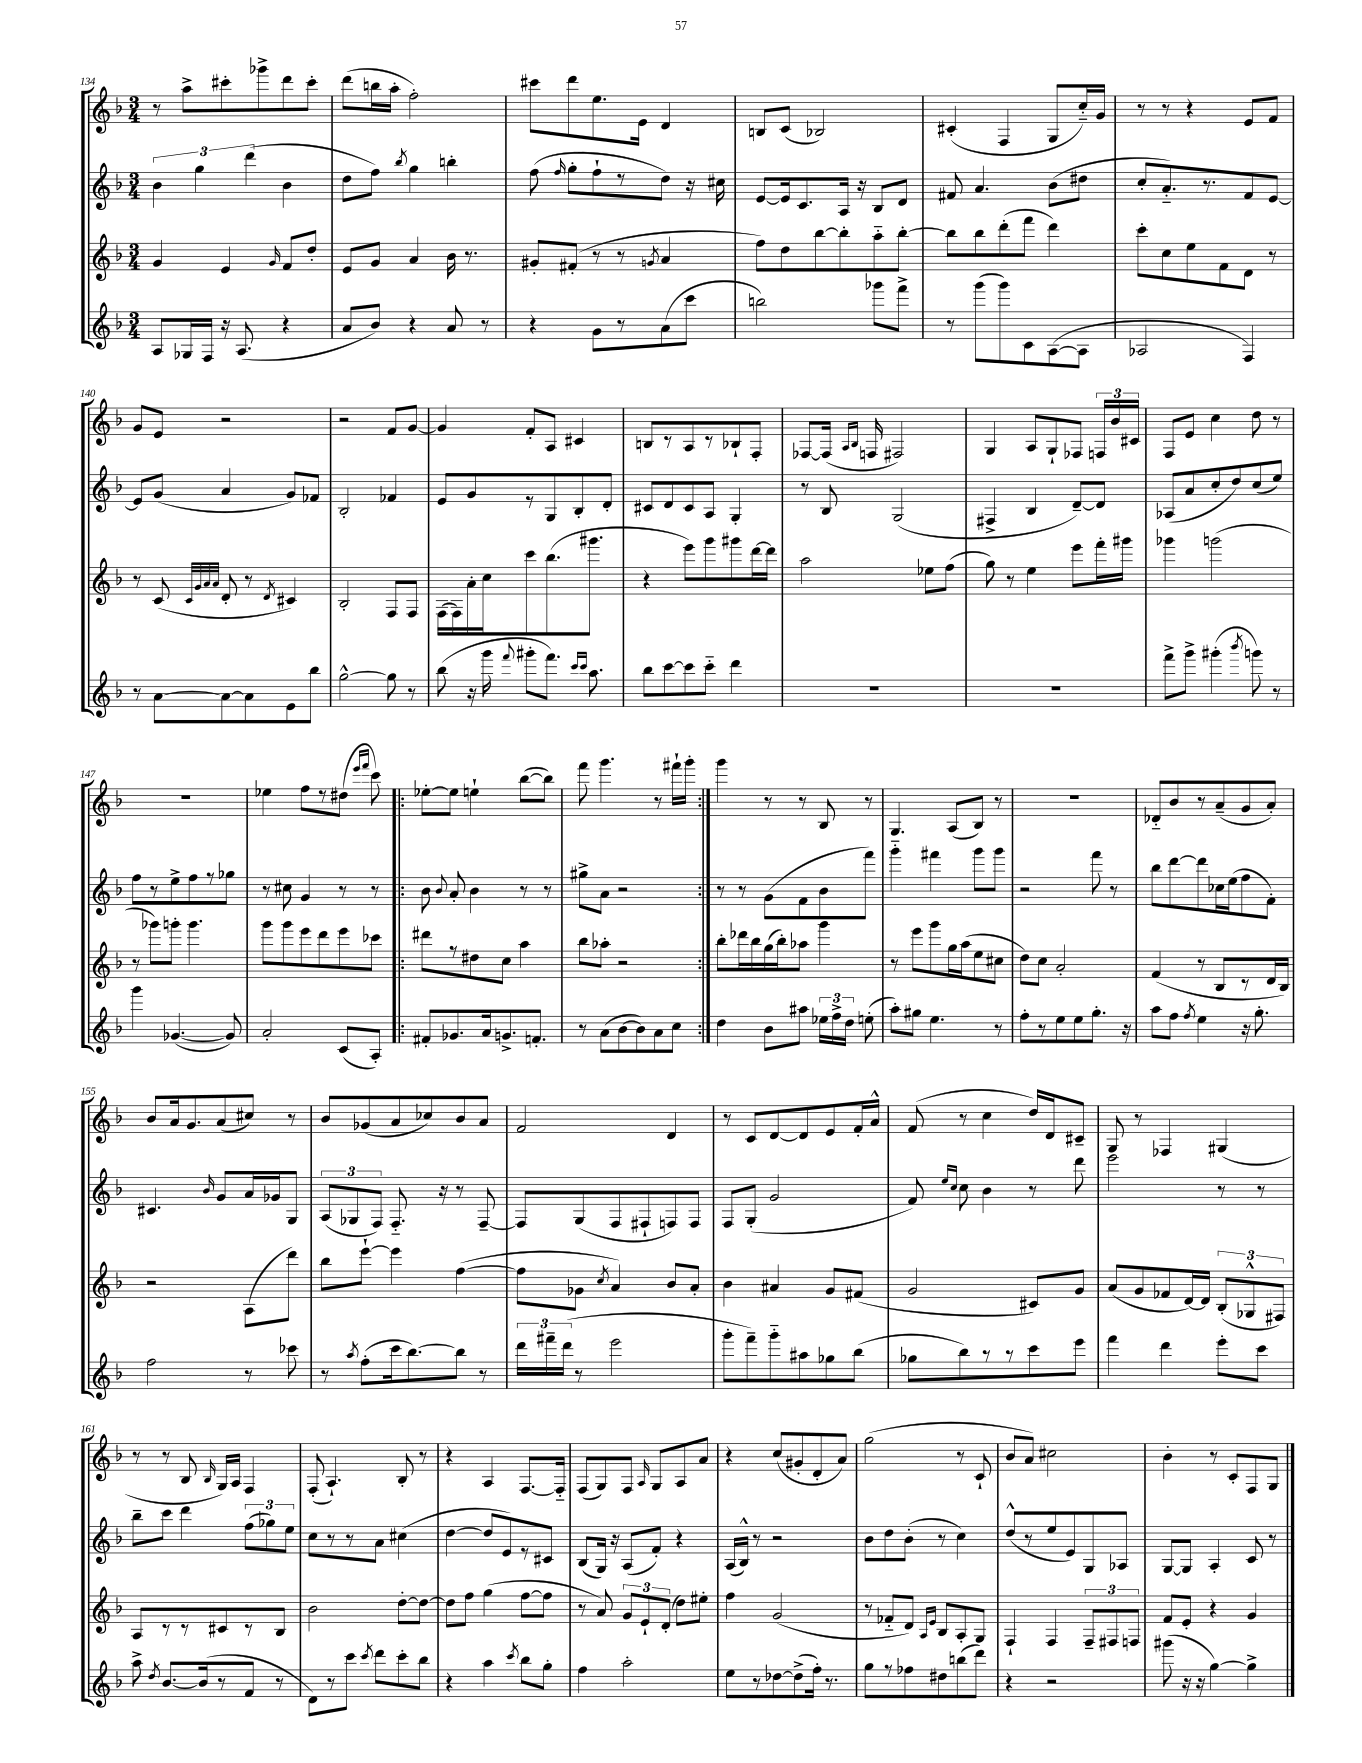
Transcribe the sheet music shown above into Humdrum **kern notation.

**kern	**kern	**kern	**kern
*part4	*part3	*part2	*part1
*staff4	*staff3	*staff2	*staff1
*clefG2	*clefG2	*clefG2	*clefG2
*k[b-]	*k[b-]	*k[b-]	*k[b-]
*M3/4	*M3/4	*M3/4	*M3/4
=134	=134	=134	=134
8A/L	4g/	6b-\	8r
16G-X/L	.	.	8aa^\L
.	.	6gg\	.
16F/JJ	.	.	.
16r	4e/	.	8ccc#X'\
(8.A/	.	.	.
.	.	(6ddd\	.
.	.	.	8ggg-X^\
.	16qqg/	.	.
4r	8f/L	4b-\	8ddd\
.	8dd'/J	.	8ccc#'\J
=135	=135	=135	=135
8a/L	8e/L	8dd\L	(8ddd\L
8b-/J)	8g/J	8ff\J)	16bbn\L
.	.	.	16aa'\JJ
.	.	8qbb-/	.
4r	4a/	4gg\	2ff'\)
8a/	16b-\	4bbn'\	.
.	8.r	.	.
8r	.	.	.
=136	=136	=136	=136
4r	8g#X'/L	(8ff\	8ccc#X\L
.	.	16qqff/	.
.	(8f#X'/J	8gg'\L	8ddd\
8g\L	8r	8ff`\	8.ee\
8r	8r	8r	.
.	.	.	16e\Jk
.	8qgn/	.	.
(8a\	4a/	8dd\J)	4d/
8ccc\J	.	16r	.
.	.	16cc#X\	.
=137	=137	=137	=137
2bbn\)	8ff\L)	[8e/L	8Bn/L
.	8dd\	16e/k]	(8c/J
.	.	8.c/	.
.	[8bb-\	.	2B-X/)
.	8bb-'\]	16A/Jk	.
.	.	16r	.
8ggg-X\L	8aa\	8B-/L	.
8fff^\J	[8bb-'\J	8d/J	.
=138	=138	=138	=138
8r	8bb-\L]	8f#X/	(4c#X'/
(8ggg\L	8bb-\	4.a/	.
8ggg\)	(8ddd'\	.	4F/
8c\	8fff\J	.	.
([8A\	4ddd\)	(8b-\L	8G/L
8A\J]	.	8dd#X\J	16cc/L)
.	.	.	16g/JJ
=139	=139	=139	=139
2A-X/	8ccc'\L	8cc'/L	8r
.	8cc\	8.a/)	8r
.	8ee\	.	4r
.	.	8.r	.
.	8f\	.	.
4F/)	8d\J	8f/	8e/L
.	8r	[8e/J	8f/J
!!LO:LB:g=z
=140	=140	=140	=140
8r	8r	8e/L]	8g/L
[8a\L	(8c/	(8g/J	8e/J
.	32qqc/LLL	.	.
.	32qqg/	.	.
.	32qqa/	.	.
.	32qqa/JJJ	.	.
8a\_	8d'/	4a/	2r
8a\]	8r	.	.
.	8qd/	.	.
8e\	4c#X/)	8g/L)	.
8bb-\J	.	8f-X/J	.
=141	=141	=141	=141
[2gg^^\	2B-'/	2B-'/	2r
8gg\]	8F/L	4f-X/	8f/L
8r	8F/J	.	[8g/J
=142	=142	=142	=142
(8bb-\	(16F\LL	8e/L	4g/]
.	16F\)	.	.
16r	16a'\	8g/	.
16ggg\	16cc\J	.	.
8qqfff/	.	.	.
8ggg#X'\L	8ccc\	8r	8f'/L
8.fff\J)	(8.bb-\	8G/	8A/J
.	.	8B-'/	4c#X/
16qqccc/LL	.	.	.
16qqccc/JJ	.	.	.
8.aa\	8.ggg#X\J	.	.
.	.	8d'/J	.
=143	=143	=143	=143
8bb-\L	4r	8c#X/L	8Bn/L
[8ccc\	.	8d/	8r
8ccc\]	8eee\L)	8c#/	8A/
8ccc\J	8ggg\	8A/J	8r
4ddd\	8ggg#X\	4G'/	8B-X`/
.	[16ddd\L	.	8F'/J
.	16ddd\JJ]	.	.
=144	=144	=144	=144
2.r	2aa\	8r	[8F-X/L
.	.	8B-/	(16F-/Jk]
.	.	.	16qqA/LL
.	.	.	16qqB-/JJ
.	.	.	16Fn/
.	.	(2G/	2F#X/)
.	8ee-X\L	.	.
.	(8ff\J	.	.
=145	=145	=145	=145
2.r	8gg\)	4F#X^/	4G/
.	8r	.	.
.	4ee\	4B-/	8A/L
.	.	.	8G`/
.	8eee\L	[8d~/L)	8F-X/J
.	16fff'\L	8d/J]	24Fn/LL
.	.	.	24b-/
.	16ggg#X\JJ	.	.
.	.	.	24c#X/JJ
=146	=146	=146	=146
8fff^\L	4ggg-X\	(8A-X/L	8F/L
8ggg^\J	.	8a/	8e/J
(4ggg#X'\	(2gggn\	8cc'/	4cc\
.	.	8dd/)	.
8qbbb-/	.	.	.
8gggn\)	.	(8cc/	8dd\
8r	.	8ee/J)	8r
!!LO:LB:g=z
=147	=147	=147	=147
4ggg\	8r	8ff\L	2.r
.	8ggg-X\L)	8r	.
([4.g-X/	8gggn'\J	8ee^\	.
.	4.ggg\	8ff\	.
.	.	8r	.
8g-/])	.	8gg-X\J	.
=148	=148	=148	=148
2a'/	8ggg\L	8r	4ee-X\
.	8ggg\	8cc#X\	.
.	8eee\	4g/	8ff\L
.	8ddd\	.	8r
(8c/L	8eee\	8r	(8dd#X\J
.	.	.	16qqeee/LL
.	.	.	16qqfff/JJ
8A'/J)	8ccc-X\J	8r	8ccc\)
=149!|:	=149!|:	=149!|:	=149!|:
8f#X'/L	8ddd#X\L	8b-\	[8ee-X'\L
.	.	8qqb-/	.
8.g-X/	8r	8a'/	8ee-\J]
.	8dd#X\	4b-\	4een`\
16a/k	.	.	.
8.gn^/	8cc\J	.	.
.	4aa\	8r	([8bb-\L
8.fn'/J	.	.	.
.	.	8r	8bb-\J])
=150	=150	=150	=150
8r	8bb-\L	8gg#X^\L	8fff\
(8a\L	8aa-X'\J	8a\J	4.ggg\
[8b-\	2r	2r	.
8b-\])	.	.	.
8a\	.	.	8r
8cc\J	.	.	16fff#X`\LL
.	.	.	16ggg'\JJ
=151:|!	=151:|!	=151:|!	=151:|!
4dd\	8bb-'\L	8r	4ggg\
.	16ddd-X\L	8r	.
.	16bb-\	.	.
8b-\L	(16gg\	(8g\L	8r
.	16bb-'\J)	.	.
8aa#X\J	8aa-X\J	8f\	8r
24ee-X\LL	4ggg\	8b-\	8B-/
24ff^\	.	.	.
24dd\JJ	.	.	.
(8een'\	.	8fff\J)	8r
=152	=152	=152	=152
8aa'\L)	8r	4ggg\	4.G/
8gg#X\J	8eee\L	.	.
4.ee\	8ggg\	4fff#X\	.
.	16gg\L	.	(8A/L
.	(16aa\J	.	.
.	8ee\	8ggg\L	8B-/J)
8r	8cc#X\J	8ggg\J	8r
=153	=153	=153	=153
8ff'\L	8dd\L)	2r	2.r
8r	8cc\J	.	.
8ee\	2a'/	.	.
8ee\	.	.	.
8.gg'\J	.	8fff\	.
.	.	8r	.
16r	.	.	.
=154	=154	=154	=154
8aa\L	(4f/	8bb-\L	8d-X/L
8ff\J	.	[8ddd\	8b-/
8qff/	.	.	.
4ee\	8r	8ddd\]	8r
.	8B-/L	16cc-X\L	(8a~/
.	.	(16ee\J	.
16r	8r	8ff\	8g/
8.gg'\	.	.	.
.	16d/L	8f'\J)	8a'/J)
.	16B-/JJ)	.	.
!!LO:LB:g=z
=155	=155	=155	=155
2ff\	2r	4.c#X/	8b-/L
.	.	.	16a/k
.	.	.	8.g/
.	.	16qqb-/	.
.	.	8g/L	(8a/
8r	(8A\L	16a/L	8cc#X/J)
.	.	16g-X/J	.
8ccc-X\	8ddd\J)	8G/J	8r
=156	=156	=156	=156
8r	8bb-\L	(12A/L	8b-/L
.	.	12G-X/	.
8qaa/	.	.	.
(8ff'\L	[8eee`\J	.	(8g-X/
.	.	12F/J)	.
16ccc\k	4eee\]	8.F/	8a/
[8.bb-\)	.	.	.
.	.	.	8cc-X/)
.	.	16r	.
8bb-\J]	([4ff\	8r	8b-/
8r	.	[8F~/	8a/J
=157	=157	=157	=157
24ddd\LL	8ff\L]	8F/L]	2f/
24fff#X~\	.	.	.
(24ddd\JJ	.	.	.
8r	8g-X\J	(8G/	.
.	8qcc/	.	.
2eee\	4a/)	8F/	.
.	.	8F#X`/	.
.	8b-/L	8Fn/)	4d/
.	8a'/J	8F/J	.
=158	=158	=158	=158
8ggg'\L	4b-\	8F/L	8r
8fff~\)	.	(8G'/J	8c/L
8ggg\	4a#X/	2g/	[8d/
8aa#X\	.	.	8d/]
8gg-X\	8g/L	.	8e/
(8bb-\J	(8f#X/J	.	16f'/L
.	.	.	16a^^/JJ
=159	=159	=159	=159
8gg-X\L	2g/	8f/)	(8f/
.	.	16qqee/LL	.
.	.	16qqcc/JJ	.
8bb-\)	.	8cc\	8r
8r	.	4b-\	4cc\
8r	.	.	.
8ccc\	8c#X/L)	8r	16dd/LL)
.	.	.	16d/J
8eee\J	8g/J	8ddd\	8c#X~/J
=160	=160	=160	=160
4fff\	(8a/L	2eee\	8G/
.	8g/	.	8r
4ddd\	8f-X/	.	4F-X/
.	[16d/L)	.	.
.	16d/JJ]	.	.
8eee'\L	(12B-'/L	8r	(4G#X/
.	12G-X^^/	.	.
8ccc\J	.	8r	.
.	12F#X/J)	.	.
!!LO:LB:g=z
=161	=161	=161	=161
8aa^\	8A/L	8bb-~\L	8r
8qdd/	.	.	.
[8.b-/L	8r	8ccc\J	8r
.	8r	4ddd\	8B-/
(16b-/k]	.	.	.
.	.	.	16qqB-/
8r	8c#X/	.	16G/LL)
.	.	.	16A/JJ
8f/J	8r	(12ff\L	4F/
.	.	12gg-X\)	.
8r	8B-/J	.	.
.	.	12ee\J	.
=162	=162	=162	=162
8d\L)	2b-\	8cc\L	(8F'/
8r	.	8r	4.A`/)
8ccc\J	.	8r	.
8qccc/	.	.	.
8ddd\L	.	8a\J	.
8ccc'\	[8dd'\L	(4cc#X\	8B-'/
8bb-\J	8dd\J_	.	8r
=163	=163	=163	=163
4r	8dd\L]	[4dd\	4r
.	8ff\J	.	.
4aa\	(4gg\	8dd/L]	4A/
.	.	8e/)	.
8qccc/	.	.	.
8bb-\L	[8ff\L	8r	[8.F/L
8gg'\J	8ff\J]	8c#X/J	.
.	.	.	16F/Jk]
=164	=164	=164	=164
4ff\	8r	(8B-/L	(8F/L
.	8a/)	16G/Jk)	8G/)
.	.	16r	.
2aa'\	12g/L	(8A/L	8F/J
.	12e`/	.	.
.	.	.	16qqA/
.	.	8f'/J)	8G/L
.	(12d'/J	.	.
.	8dd\L)	4r	8A/
.	8ee#X'\J	.	8a/J
=165	=165	=165	=165
8ee\L	4ff\	(16A/LL	4r
.	.	16B-^^/JJ)	.
8r	.	8r	.
[8dd-X\	(2g/	2r	(8cc/L
(8dd-^\]	.	.	8g#X'/
16ff'\Jk)	.	.	8d'/
8.r	.	.	.
.	.	.	8a/J)
=166	=166	=166	=166
8gg\L	8r	8b-\L	(2gg\
8r	8f-X/L	8dd\	.
8ff-X\	8d/J)	(8b-'\J	.
.	16qqA/LL	.	.
.	16qqe/JJ	.	.
8dd#X\	8B-/L	8r	.
(8bbn\	8A'/	4cc\)	8r
8ddd\J)	8G/J	.	8c`/
=167	=167	=167	=167
4r	4F`/	(8dd^^/L	8b-/L
.	.	8r	8a/J)
2r	4F/	8ee/	2cc#X\
.	.	8e/)	.
.	12F~/L	8G/	.
.	12F#X/	.	.
.	.	8A-X/J	.
.	12Fn/J	.	.
=168	=168	=168	=168
(8ggg#X\	8f/L	[8G/L	4b-'\
16r	8e'/J	8G/J]	.
16r	.	.	.
[4gg\)	4r	4A'/	8r
.	.	.	8c'/L
4gg^\]	4g/	8c/	8F/
.	.	8r	8G/J
==	==	==	==
*-	*-	*-	*-
